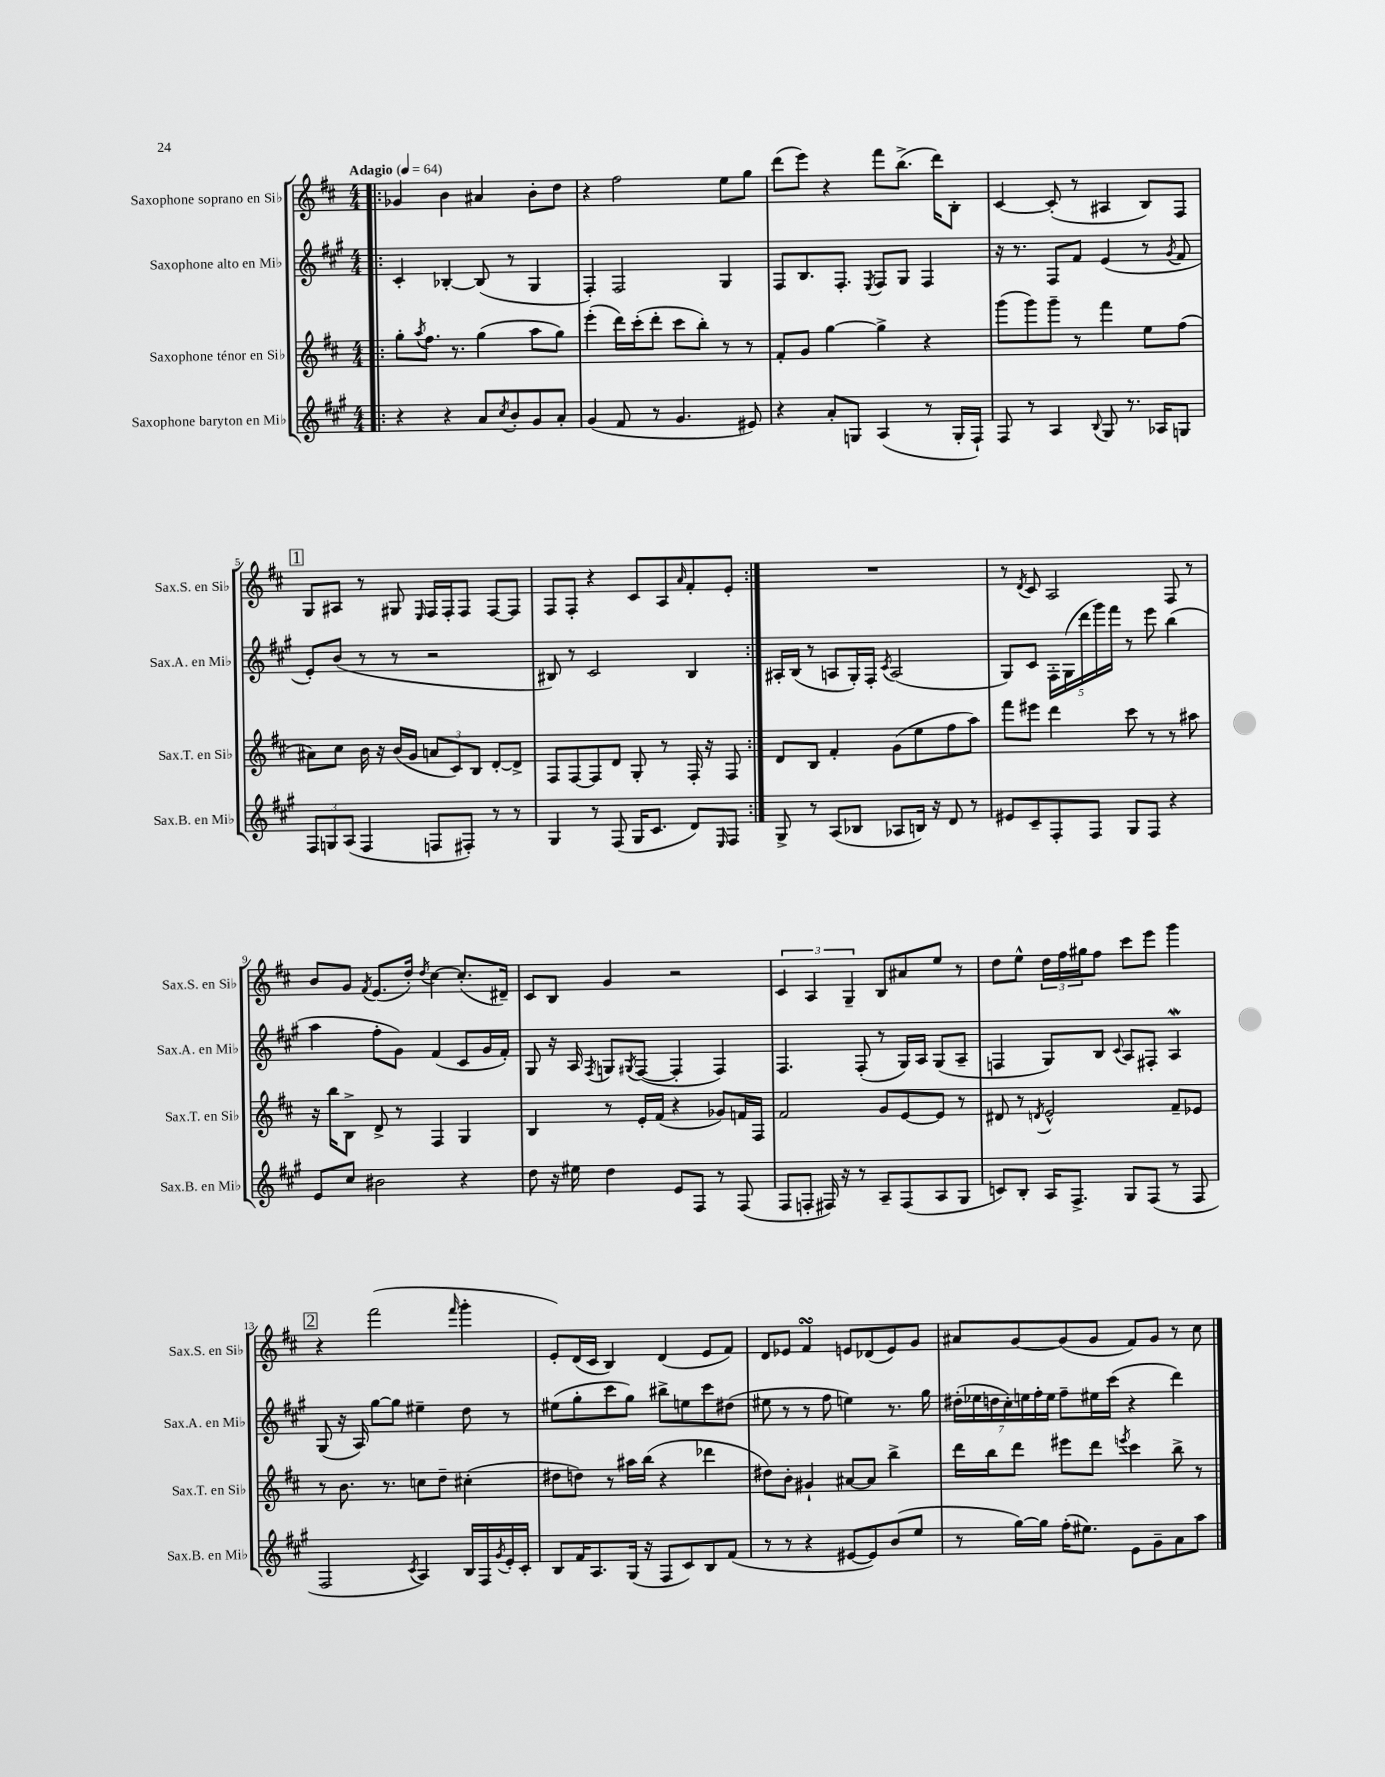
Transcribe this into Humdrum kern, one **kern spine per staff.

**kern	**kern	**kern	**kern
*staff4	*staff3	*staff2	*staff1
*clefG2	*clefG2	*clefG2	*clefG2
*k[f#c#g#]	*k[f#c#]	*k[f#c#g#]	*k[f#c#]
*M4/4	*M4/4	*M4/4	*M4/4
*MM64	*MM64	*MM64	*MM64
=!|:	=!|:	=!|:	=!|:
4r	8gg'\L	4c#'/	4g-/
.	8qaa/	.	.
.	8.ff#\J	.	.
4r	.	[4B-'/	4b\
.	8.r	.	.
8a/L	(4gg\	(8B-/]	4a#/
8qcc#/	.	.	.
8b'/	.	8r	.
8g#/	8aa\L	4G#/	8b'\L
8a'/J	8gg\J)	.	8dd\J
=	=	=	=
(4g#/	(4eee'\	4F#'/)	4r
8f#/	16ddd\LL)	2F#/	2ff#\
.	(16ccc#'\J	.	.
8r	8ddd'\J	.	.
4.g#/	8ccc#\L	.	.
.	8bb'\J)	.	.
.	8r	4G#/	8ee\L
8e#/)	8r	.	8gg\J
=	=	=	=
4r	8f#'/L	8F#/L	(8ddd\L
.	8g/J	8.B/	8eee\J)
8a'/L	[4gg\	.	4r
.	.	8.F#'/J	.
8G/J	.	.	.
.	.	8qE/	.
(4A/	4gg^\]	8F#/L	8fff#\L
.	.	8G#/J	(8.bb^\J
8r	4r	4F#/	.
.	.	.	16ddd\LK)
16G'/LL	.	.	8B'\J
16F#`/JJ)	.	.	.
=	=	=	=
8F#/	(8ggg\L	16r	[4c#/
.	.	8.r	.
8r	8ggg\)	.	.
4A/	8ggg~\J	8F#/L	(8c#'/]
.	8r	8f#/J	8r
8qqB/	.	.	.
8G#/	4fff#\	(4e/	4A#/
8.r	.	.	.
.	8ee\L	8r	8B/L)
16A-/LK	.	.	.
.	.	8qg#/	.
8G/J	(8ff#\J	8f#/	8F#/J
=	=	=	=
12F#/L	8a#\L)	8e'/L)	8G/L
12G/	.	.	.
.	8cc#\J	(8b/J	8A#/J
(12A/J	.	.	.
4F#/	16b\	8r	8r
.	16r	.	.
.	(16b/LL	8r	8G#/
.	16g/JJ	.	.
.	.	.	16qqE/
8F/L	12a/L	2r	16F#/LL
.	.	.	16F#'/J
.	12c#/)	.	.
8F#'/J)	.	.	8F#/J
.	12B/J	.	.
8r	[8d'/L	.	[8F#/L
8r	8d^/]J	.	8F#/]J
=	=	=	=
4G#/	8F#/L	8B#/)	8F#/L
.	[8F#/	8r	8F#'/J
8r	8F#/]	2c#/	4r
(8F#/	8d/J	.	.
16G#/LK	8G'/	.	8c#/L
8.c#/J	.	.	.
.	8r	.	8A/
.	.	.	16qqa/
8d/L)	16F#'/	4B#/	8f#'/
.	16r	.	.
16qqE/	.	.	.
8F#/J	8F#/	.	8e'/J
=:|!	=:|!	=:|!	=:|!
8G#^/	8d/L	16A#'/LL	1r
.	.	(16B/JJ	.
8r	8B/J	8r	.
(8A/L	4f#'/	8A/L	.
8B-/J	.	16G#'/L)	.
.	.	16F#'/JJ	.
.	.	8qc#/	.
8A-/L	(8g\L	(2A/	.
16B/Jk)	8ee\	.	.
16r	.	.	.
8d/	8ff#\	.	.
8r	8aa\J)	.	.
=	=	=	=
8e#/L	8fff#\L	8G#/L)	8r
.	.	.	8qd/
8c#~/	8eee#\J	8c#/J	8c#/
8F#'/	4ddd\	20F#'\LL	2A/
.	.	(20G#\	.
.	.	20ddd\	.
8F#/J	.	.	.
.	.	20ggg#\)	.
.	.	20fff#\JJ	.
8G#/L	8ccc#\	8r	.
8F#/J	8r	8eee\	.
4r	8r	(4bb\	8F#/
.	8aa#\	.	8r
=	=	=	=
8e/L	16r	4aa\	8b/L
.	16bb\LK	.	.
8cc#/J	8B^\J	.	8g/J
.	.	.	8qf#/
2b#\	8d^/	8ff#'\L	(8.e/L
.	8r	8g#\J)	.
.	.	.	16dd'/Jk)
.	.	.	8qdd/
.	4F#/	(4f#/	[4cc#\
4r	4G/	8c#/L	(8.cc#'/]L
.	.	16g#/L	.
.	.	16f#'/JJ)	16d#~/Jk)
=	=	=	=
8dd\	4B/	8G#/	8c#/L
16r	.	16r	8B/J
16ee#\	.	16A/	.
.	.	8qF#/	.
4dd\	8r	8G/L	4g/
.	.	8qG#/	.
.	16e'/LL	([8F#/J	.
.	(16f#/JJ	.	.
8e/L	4r	4F#'/]	2r
8F#/J	.	.	.
8r	8g-/L)	4F#/)	.
(8F#/	16f/L	.	.
.	16F#/JJ	.	.
=	=	=	=
8F#/L	2f#/	4.F#/	6c#/
8F'/J	.	.	.
.	.	.	6A/
16F#/)	.	.	.
16r	.	.	.
.	.	.	6G~/
8r	.	(8F#'/	.
8A~/L	8g/L	8r	8B/L
(8F#/	[8e/	16G#/LL)	8a#/
.	.	16A/JJ	.
8A/	8e/]J	(8G#/L	8ee/J
8G#/J	8r	8A~/J	8r
=	=	=	=
8c/L)	8d#/	4F/	8dd\L
8B'/J	8r	.	8ee^^\J
.	8qd/	.	.
16A/LK	2e^^/	8G#/L)	24dd\LL
.	.	.	24ff#\
8.F#^/J	.	.	.
.	.	.	24gg#\J
.	.	8B/J	8ff#\J
.	.	8qqc#/	.
8G#/L	.	8A/L	8ccc#\L
(8F#/J	.	8F#'/J	8eee\J
8r	8f#~/L	4A/	4ggg\
8F#/	8e-/J	.	.
=	=	=	=
2F#/	8r	(8G#/	4r
.	8.b\	16r	.
.	.	16A/)	.
.	.	[8gg#\L	(2fff#\
.	8.r	.	.
.	.	8gg#\]J	.
8qc#/	.	.	.
4A/)	8cc\L	4ee#~\	.
.	8dd~\J	.	.
.	.	.	16qqfff#/
16B/LL	(4cc#'\	8dd\	4ggg'\
16F#/	.	.	.
8qg#/	.	.	.
16e'/	.	8r	.
16c#'/JJ	.	.	.
=	=	=	=
8B/L	8dd#\L	(8ee#\L	8e'/L)
16f#/K	8dd\J)	8gg#'\	(16d/L
8.A/	.	.	16c#/JJ
.	8r	8ccc#\	4B/)
(16G#/Jk	16aa#\LL	8gg#\J)	.
16r	(16bb\JJ	.	.
8F#/L	4r	8bb#^\L	(4d/
8c#/)	.	8ee\	.
8B/	4ddd-\	8ccc#\	8e/L
(8f#/J	.	(8dd#\J	8f#/J)
=	=	=	=
8r	8dd#\L)	8ee#\	8d/L
8r	8b'\J	8r	8e-/J
4r	4g#`/	8r	4f#/
.	.	8ff#\	.
[8e#/L	[8a#/L	4ee\)	8e/L
8e#/])	8a#/]J	.	(8d-/
(8b/	4bb^\	8.r	8e/)
8ee/J	.	.	8g/J
.	.	16gg#\	.
=	=	=	=
8r	16ddd\LL	(28dd#'\LL	8a#/L
.	.	28ee-\	.
.	16bb\J	.	.
.	.	28dd\	.
.	.	28cc#'\)	.
[16gg#\LL)	8ddd\J	.	[8g/
.	.	28ee\	.
.	.	28ff#'\	.
16gg#\]JJ	.	.	.
.	.	28ee\JJ	.
(16ff#'\LK	8eee#\L	8ff#~\L	(8g/]
8.ee#\J)	.	.	.
.	8ddd\J	16ee#\L	8g/J
.	.	(16ccc#\JJ	.
.	8qeee/	.	.
8e\L	4ccc#\	4r	8f#/L)
8g#~\	.	.	8g/J
8a\	8bb^\	4ddd\)	8r
8aa\J	8r	.	8cc#\
==	==	==	==
*-	*-	*-	*-
